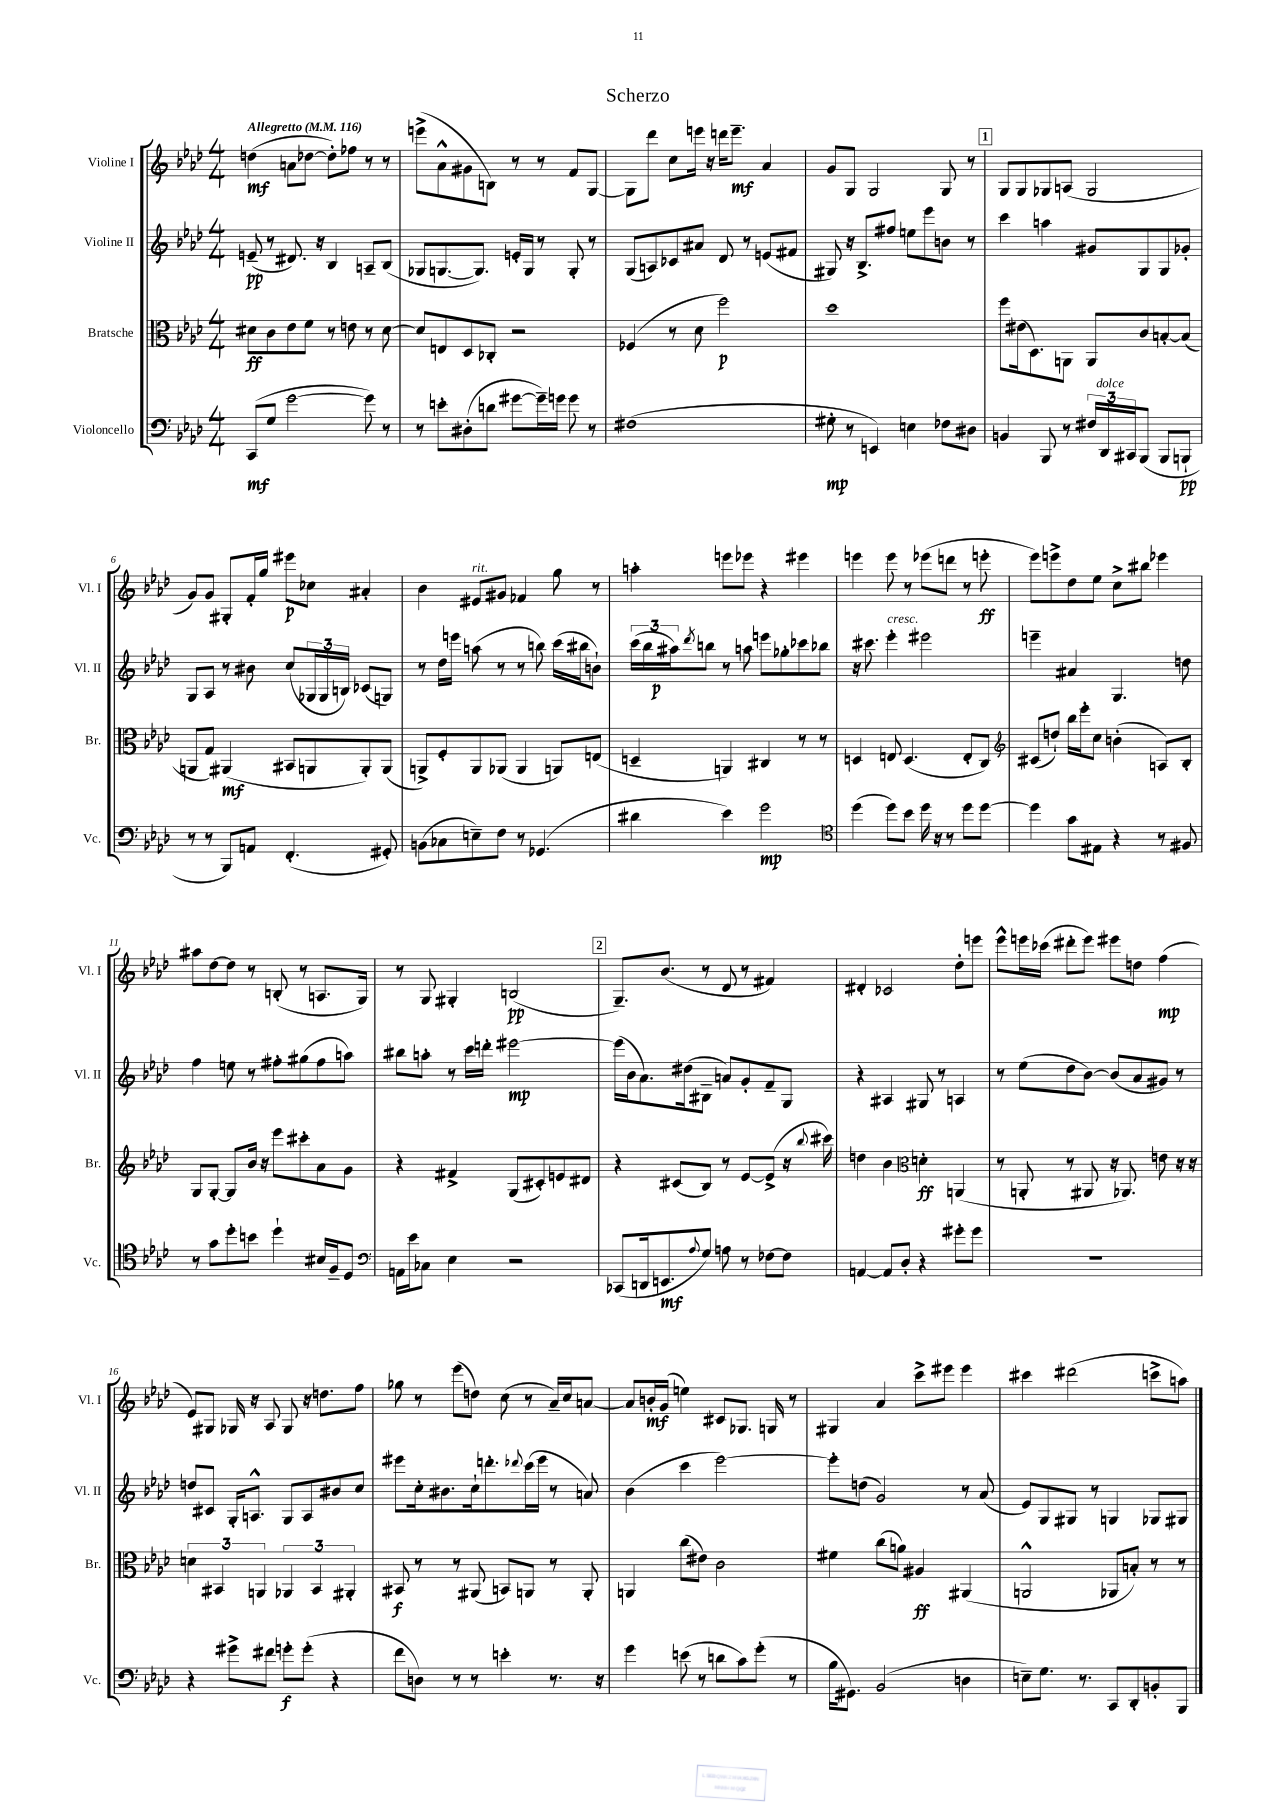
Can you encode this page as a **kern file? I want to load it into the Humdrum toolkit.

**kern	**kern	**kern	**kern
*staff4	*staff3	*staff2	*staff1
*clefF4	*clefC3	*clefG2	*clefG2
*k[b-e-a-d-]	*k[b-e-a-d-]	*k[b-e-a-d-]	*k[b-e-a-d-]
*M4/4	*M4/4	*M4/4	*M4/4
*MM116	*MM116	*MM116	*MM116
(8CC	8d#	(8e~	(4dd
8G	8c	8r	.
[2g	8e-	8.d#)	8a
.	8f	.	[8dd-
.	.	16r	.
.	8r	4B-	8dd-'])
.	8e	.	8ff-
8g])	8r	8A~	8r
8r	[8d#	(8B-	8r
=	=	=	=
8r	8d#]	8G-	(8eee^
8e'	8E	[8.G	8a-^^
(8D#'	8D-	.	8g#
.	.	8.G])	.
8d	8C-'	.	8B)
[8g#	2r	16e'	8r
.	.	16G	.
16g#~])	.	8r	8r
16g	.	.	.
8g	.	8G'	8f
8r	.	8r	[8G
=	=	=	=
(1F#	(4F-	(8G	8G]
.	.	8A)	8ddd-
.	8r	8c-	8cc
.	8d-	8a#	16eee
.	.	.	16r
.	2ff)	8d-	16ddd
.	.	.	8.eee~
.	.	8r	.
.	.	(8e	4a-
.	.	8f#	.
=	=	=	=
8G#'	1dd-	8G#)	8g
8r	.	16r	8G
.	.	8.B-^	.
4EE)	.	.	2G
.	.	8ff#	.
4E	.	8ee	.
.	.	8eee-	.
8F-	.	8b	8G
8D#	.	8r	8r
=	=	=	=
4BB	8ff	4ccc	8G
.	(16e#	.	8G
.	8.D-)	.	.
8BBB-	.	4aa	8G-
8r	8AA	.	(8A
24F#	8AA	8g#	2G-
24DD-	.	.	.
24CC#	.	.	.
(8BBB-	8c	8G	.
8BBB-	[8B'	8G	.
8BBB`	(8B]	8g-'	.
=	=	=	=
8r	8AA	8G	8g)
8r	8G)	8A-	8g
8BBB-)	(4AA#	8r	8G#'
8AA	.	8b#	16f'
.	.	.	16gg
(4.FF'	8BB#	(8cc	8eee#
.	8AA	24G-	8cc-
.	.	24G-	.
.	.	24B)	.
.	8AA')	(8c-	4a#'
8GG#')	(8AA	8G)	.
=	=	=	=
(8BB	8AA^)	8r	4b-
8C-	8F'	16dd-	.
.	.	16eee	.
8E~)	8AA	(8aa	8e#
8F	(8AA-	8r	8g#
8r	4AA-	8r	4f-
(4.GG-	.	8bb)	.
.	8AA)	(16ccc	8gg
.	.	16bb#	.
.	(8E	8b`)	8r
=	=	=	=
4d#	4D~	(24ccc	4aa'
.	.	24bb-	.
.	.	24aa#)	.
.	.	8qddd-	.
.	.	8bb	.
4e-)	4AA)	8r	8eee
.	.	8aa	8eee-
2g	4C#	8eee	4r
.	.	8gg-'	.
.	8r	8ccc-	4eee#
.	8r	8bb-	.
=	=	=	=
*clefC4	*	*	*
(4dd-	4D	16r	4eee
.	.	8.ccc#	.
8dd-)	8E	4eee-'	8eee
8b-	(4.D	.	8r
16dd-	.	2eee#	(8eee-
16r	.	.	.
8r	.	.	8ddd
8dd-	8E'	.	8r
[8dd-	8C)	.	8eee'
=	=	=	=
*	*clefG2	*	*
4dd-]	(8c#	4eee~	8eee-)
.	8dd`)	.	8eee^
8g	16bb-	4a#	8dd-
.	16eee-'	.	.
8E#	8cc	.	8ee-
4r	(4b'	4.G	8cc^
.	.	.	8bb#
8r	8A)	.	4eee-
8F#	8B-'	8dd	.
=	=	=	=
8r	8G	4ff	8aa#
8g	[8G'	.	[8dd-
8dd-'	8G]	8ee	8dd-]
8b	16b-	8r	8r
.	16r	.	.
4dd-`	8eee-	8ff#'	(8B'
.	8ccc#'	(8gg#	8r
16B#	8a-	8ff#	8.A
16F~	.	.	.
8D-	8g	8aa)	.
.	.	.	16G)
=	=	=	=
*clefF4	*	*	*
16AA	4r	8bb#	8r
16e-	.	.	.
8C-	.	8aa'	8G
4E-	4f#^	8r	4G#'
.	.	16ccc	.
.	.	16ddd'	.
2r	(8G	[2eee#	(2B
.	8c#')	.	.
.	8e	.	.
.	8d#	.	.
=	=	=	=
(8CC-	4r	(16eee#]	8.G~)
.	.	16b-	.
16DD	.	8.a-)	.
8.EE	.	.	(8.b-
.	(8c#	.	.
.	.	(16dd#	.
8qqA-	.	.	.
8G)	8B-)	8B#~	8r
8A	8r	8a)	8d-
8r	[8e-	8g'	8r
[8F-	(8e-^]	8f~	4f#)
8F-]	16r	8G	.
.	8qqbb-	.	.
.	16ccc#)	.	.
=	=	=	=
[4AA	4dd	4r	4d#'
8AA]	4b-	4A#	2c-
8D-'	.	.	.
*	*clefC3	*	*
4r	4d'	8G#	.
.	.	8r	.
8g#'	(4AA	4A	8dd-'
8g#	.	.	8eee
=	=	=	=
1r	8r	8r	8eee-^^
.	8AA'	(8ee-	16eee
.	.	.	(16ccc-
.	8r	8dd-	8ddd#'
.	8AA#	[8b-)	8eee)
.	16r	(8b-]	8eee#
.	8.AA-)	.	.
.	.	8a-	8dd
.	8e	8g#)	(4ff
.	16r	8r	.
.	16r	.	.
=	=	=	=
4r	6d	8dd	8e-)
.	.	8c#	8G#
.	6BB#	.	.
8g#^	.	16G'	16G-
.	.	8.A^^	16r
.	6AA	.	.
8f#	.	.	8A-
8g'	6AA-	8G	8G-
(8g'	.	8A	16r
.	6BB#	.	.
.	.	.	8.dd
4r	.	8b#	.
.	6AA#'	.	.
.	.	8cc	8ff
=	=	=	=
8f	8BB#	8eee#	8gg-
8D)	8r	16cc'	8r
.	.	8.b#	.
8r	8r	.	(8eee-
8r	(8AA#	16cc`	8dd)
.	.	8.ddd'	.
4e'	8BB)	.	(8cc
.	.	8qqddd-	.
.	8AA	(16ccc	8r
.	.	16eee#	.
8.r	8r	8r	16a-~)
.	.	.	16cc
.	8AA'	8a)	[8a
16r	.	.	.
=	=	=	=
4g	4AA	(4b-	8a]
.	.	.	16b'
.	.	.	(16g
(8e	(8cc	4ccc	4ee)
8r	8e#)	.	.
8d	2c	[2eee-)	8c#
8c)	.	.	8.G-
(8g'	.	.	.
.	.	.	16G
8r	.	.	8r
=	=	=	=
16B-	4f#	8eee-']	4G#
8.GG#)	.	.	.
.	.	(8dd	.
(2BB-	(8cc	2g)	4a-
.	8a)	.	.
.	4A#	.	8ccc^
.	.	.	8eee#
4D	(4AA#	8r	4eee#
.	.	(8a-	.
=	=	=	=
8E~)	2AA^^	8e-)	4ccc#
8.G	.	8G	.
.	.	8G#	(2ddd#
8.r	.	.	.
.	.	8r	.
8CC	8AA-	4G	.
8DD-'	8B')	.	.
8BB'	8r	8G-	8ccc^
8BBB-	8r	8G#	8aa)
==	==	==	==
*-	*-	*-	*-
